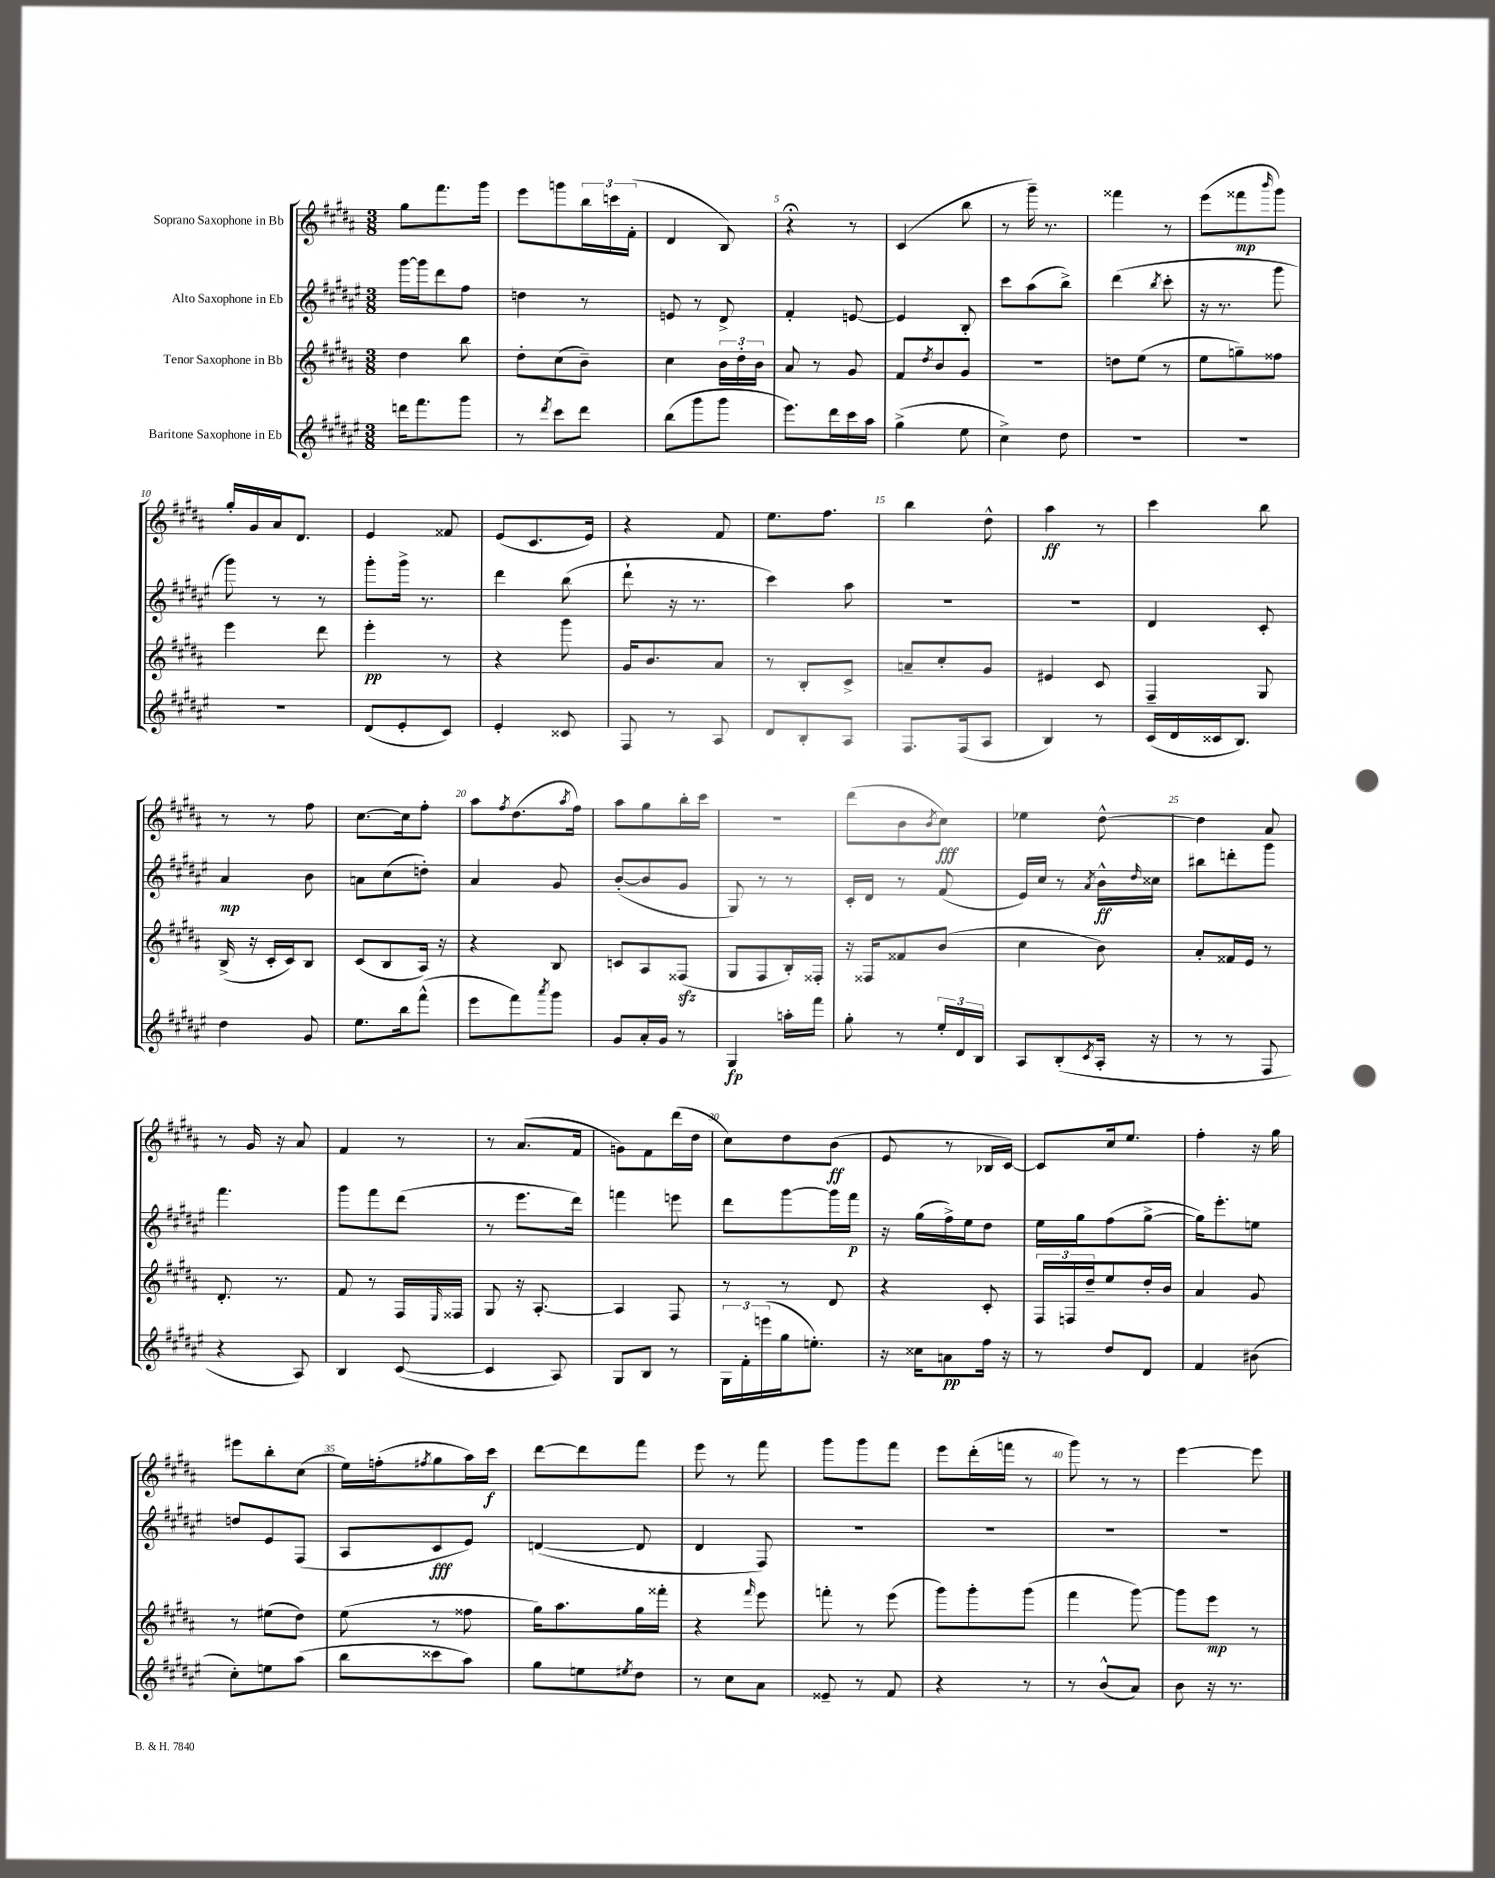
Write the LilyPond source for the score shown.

<<
\new StaffGroup <<
\new Staff = "s0" \with { instrumentName = "Soprano Saxophone in Bb" } {
    \clef treble \key b \major \numericTimeSignature \time 3/8
    gis''8 fis'''8. gis'''16 |
    e'''8 g'''8 \tuplet 3/2 { b''16 c'''16 fis'16-.( } |
    dis'4 b8) |
    r4\fermata r8 |
    cis'4( b''8 |
    r8 gis'''16--) r8. |
    fisis'''4 r8 |
    e'''8( fisis'''8\mp \grace { b'''16 } gis'''8) |
    gis''16-. gis'16 ais'16 dis'8. |
    e'4 fisis'8 |
    e'8( cis'8. e'16) |
    r4 fis'8 |
    e''8. fis''8. |
    b''4 dis''8-^ |
    ais''4\ff r8 |
    cis'''4 b''8 |
    r8 r8 fis''8 |
    cis''8.~ cis''16 fis''8-. |
    ais''8 \acciaccatura { fis''8 } dis''8.( \acciaccatura { ais''8 } fis''16) |
    ais''8 gis''8 b''16-. cis'''16 |
    r4. |
    dis'''8( b'8 \acciaccatura { b'8 } cis''8\fff) |
    ees''4 dis''8~-^ |
    dis''4 ais'8 |
    r8 gis'16 r16 ais'8 |
    fis'4 r8 |
    r8 ais'8.( fis'16 |
    g'8) fis'8 dis'''16( dis''16 |
    cis''8) dis''8 b'8\ff( |
    e'8 r8 bes16 cis'16~) |
    cis'8 cis''16 e''8. |
    fis''4-. r16 gis''16 |
    eis'''8 b''8-. cis''8( |
    e''16) f''16-.( \acciaccatura { fis''8 } gis''8 ais''16) cis'''16\f |
    dis'''8~ dis'''8 fis'''8 |
    e'''8 r8 fis'''8 |
    gis'''8 gis'''8 fis'''8 |
    e'''8 dis'''16-.( f'''16 r8 |
    gis'''8) r8 r8 |
    e'''4~ e'''8 \bar "|." |
}
\new Staff = "s1" \with { instrumentName = "Alto Saxophone in Eb" } {
    \clef treble \key fis \major \numericTimeSignature \time 3/8
    gis'''16~ gis'''16 dis'''8 fis''8 |
    d''4 r8 |
    e'8 r8 dis'8-> |
    fis'4-. e'8~ |
    e'4 b8-. |
    cis'''8 ais''8( b''8->) |
    dis'''4( \acciaccatura { b''8 } cis'''8-. |
    r16 r8. gis'''8 |
    gis'''8) r8 r8 |
    gis'''8-. gis'''16-> r8. |
    dis'''4 b''8( |
    dis'''8-! r16 r8. |
    cis'''4) ais''8 |
    R4. |
    R4. |
    dis'4 cis'8-. |
    ais'4\mp b'8 |
    a'8 cis''8( d''8-.) |
    ais'4 gis'8 |
    b'8~-.( b'8 gis'8 |
    gis8) r8 r8 |
    cis'16-. dis'16 r8 fis'8( |
    eis'16) cis''16 r8 \acciaccatura { ais'8 } b'16-^\ff \grace { dis''16 } cisis''16 |
    bis''8 d'''8-. gis'''8 |
    fis'''4. |
    gis'''8 fis'''8 dis'''8( |
    r8 eis'''8. dis'''16) |
    f'''4 e'''8 |
    dis'''8 gis'''8~ gis'''16 fis'''16\p |
    r16 gis''16( fis''16->) eis''16 dis''8 |
    eis''16 gis''16 fis''8( gis''8~-> |
    gis''16) eis'''8.-. e''8 |
    d''8 eis'8 fis8( |
    ais8 cis'8\fff eis'8) |
    d'4~( d'8 |
    dis'4 fis8) |
    R4. |
    R4. |
    R4. |
    R4. \bar "|." |
}
\new Staff = "s2" \with { instrumentName = "Tenor Saxophone in Bb" } {
    \clef treble \key b \major \numericTimeSignature \time 3/8
    dis''4 b''8 |
    dis''8-. cis''8( b'8--) |
    cis''4 \tuplet 3/2 { b'16 dis''16-. b'16 } |
    ais'8 r8 gis'8 |
    fis'8 \acciaccatura { dis''8 } b'8 gis'8 |
    R4. |
    d''8 e''8( r8 |
    e''8 g''8--) fisis''8 |
    e'''4 dis'''8 |
    e'''4-.\pp r8 |
    r4 gis'''8 |
    gis'16 b'8. ais'8 |
    r8 b8-. cis'8-> |
    a'8-- cis''8-. gis'8 |
    eis'4 cis'8 |
    fis4-- gis8 |
    b16->( r16 cis'16-. cis'16) b8 |
    cis'8( b8 ais16) r16 |
    r4 b8 |
    c'8 ais8 fisis8\sfz( |
    gis8 fis8 b16-.) fisis16-. |
    r16 fisis16 fisis'8 b'8( |
    cis''4 b'8) |
    ais'8-. fisis'16 e'16 r8 |
    dis'8.-. r8. |
    fis'8 r8 fis16 \grace { e16 } fisis16 |
    gis8 r16 ais8.~-. |
    ais4 fis8 |
    r8 r8 dis'8 |
    r4 cis'8-. |
    \tuplet 3/2 { fis16 f16 dis''16-- } e''8 dis''16-. b'16 |
    ais'4 gis'8 |
    r8 eis''8( dis''8) |
    e''8( r8 fisis''8 |
    gis''16) ais''8. gis''16 fisis'''16-. |
    r4 \grace { fis'''16 } e'''8 |
    f'''8-. r8 e'''8( |
    gis'''8) gis'''8-. gis'''8( |
    fis'''4 gis'''8~) |
    gis'''8 e'''8\mp r8 \bar "|." |
}
\new Staff = "s3" \with { instrumentName = "Baritone Saxophone in Eb" } {
    \clef treble \key fis \major \numericTimeSignature \time 3/8
    d'''16 fis'''8. gis'''8 |
    r8 \acciaccatura { dis'''8 } cis'''8 dis'''8 |
    b''8( gis'''8 gis'''8 |
    eis'''8.) dis'''16 cis'''16 ais''16 |
    gis''4->( eis''8 |
    cis''4->) dis''8 |
    R4. |
    R4. |
    R4. |
    dis'8( eis'8-. cis'8) |
    eis'4-. cisis'8 |
    fis8 r8 ais8 |
    dis'8 b8-. ais8 |
    fis8. fis16( ais8 |
    b4) r8 |
    cis'16( dis'16 cisis'16 b8.) |
    dis''4 gis'8 |
    eis''8. b''16 fis'''8-^( |
    eis'''8 fis'''8) \acciaccatura { ais'''8 } gis'''8 |
    gis'8 ais'16-. gis'16 r8 |
    gis4\fp a''16-. fis'''16 |
    gis''8-. r8 \tuplet 3/2 { eis''16-. dis'16 b16 } |
    ais8 b8-.( \acciaccatura { cis'8 } ais16-. r16 |
    r8 r8 fis8 |
    r4 ais8) |
    b4 cis'8~( |
    cis'4 ais8) |
    gis8 b8 r8 |
    \tuplet 3/2 { gis16 fis'16-. e'''16( } gis''16 e''8.-.) |
    r16 cisis''16 a'8\pp fis''16 r16 |
    r8 dis''8 dis'8 |
    fis'4 bis'8( |
    cis''8-.) e''8 ais''8( |
    b''8 cisis'''8 ais''8) |
    gis''8 e''8 \acciaccatura { eis''8 } dis''8 |
    r8 cis''8 ais'8 |
    eisis'8-- r8 fis'8 |
    r4 r8 |
    r8 b'8-^( ais'8) |
    b'8 r16 r8. \bar "|." |
}
>>
>>
\layout { \context { \Score currentBarNumber = #2 \override BarNumber.break-visibility = ##(#f #t #t) barNumberVisibility = #(every-nth-bar-number-visible 5) } }
